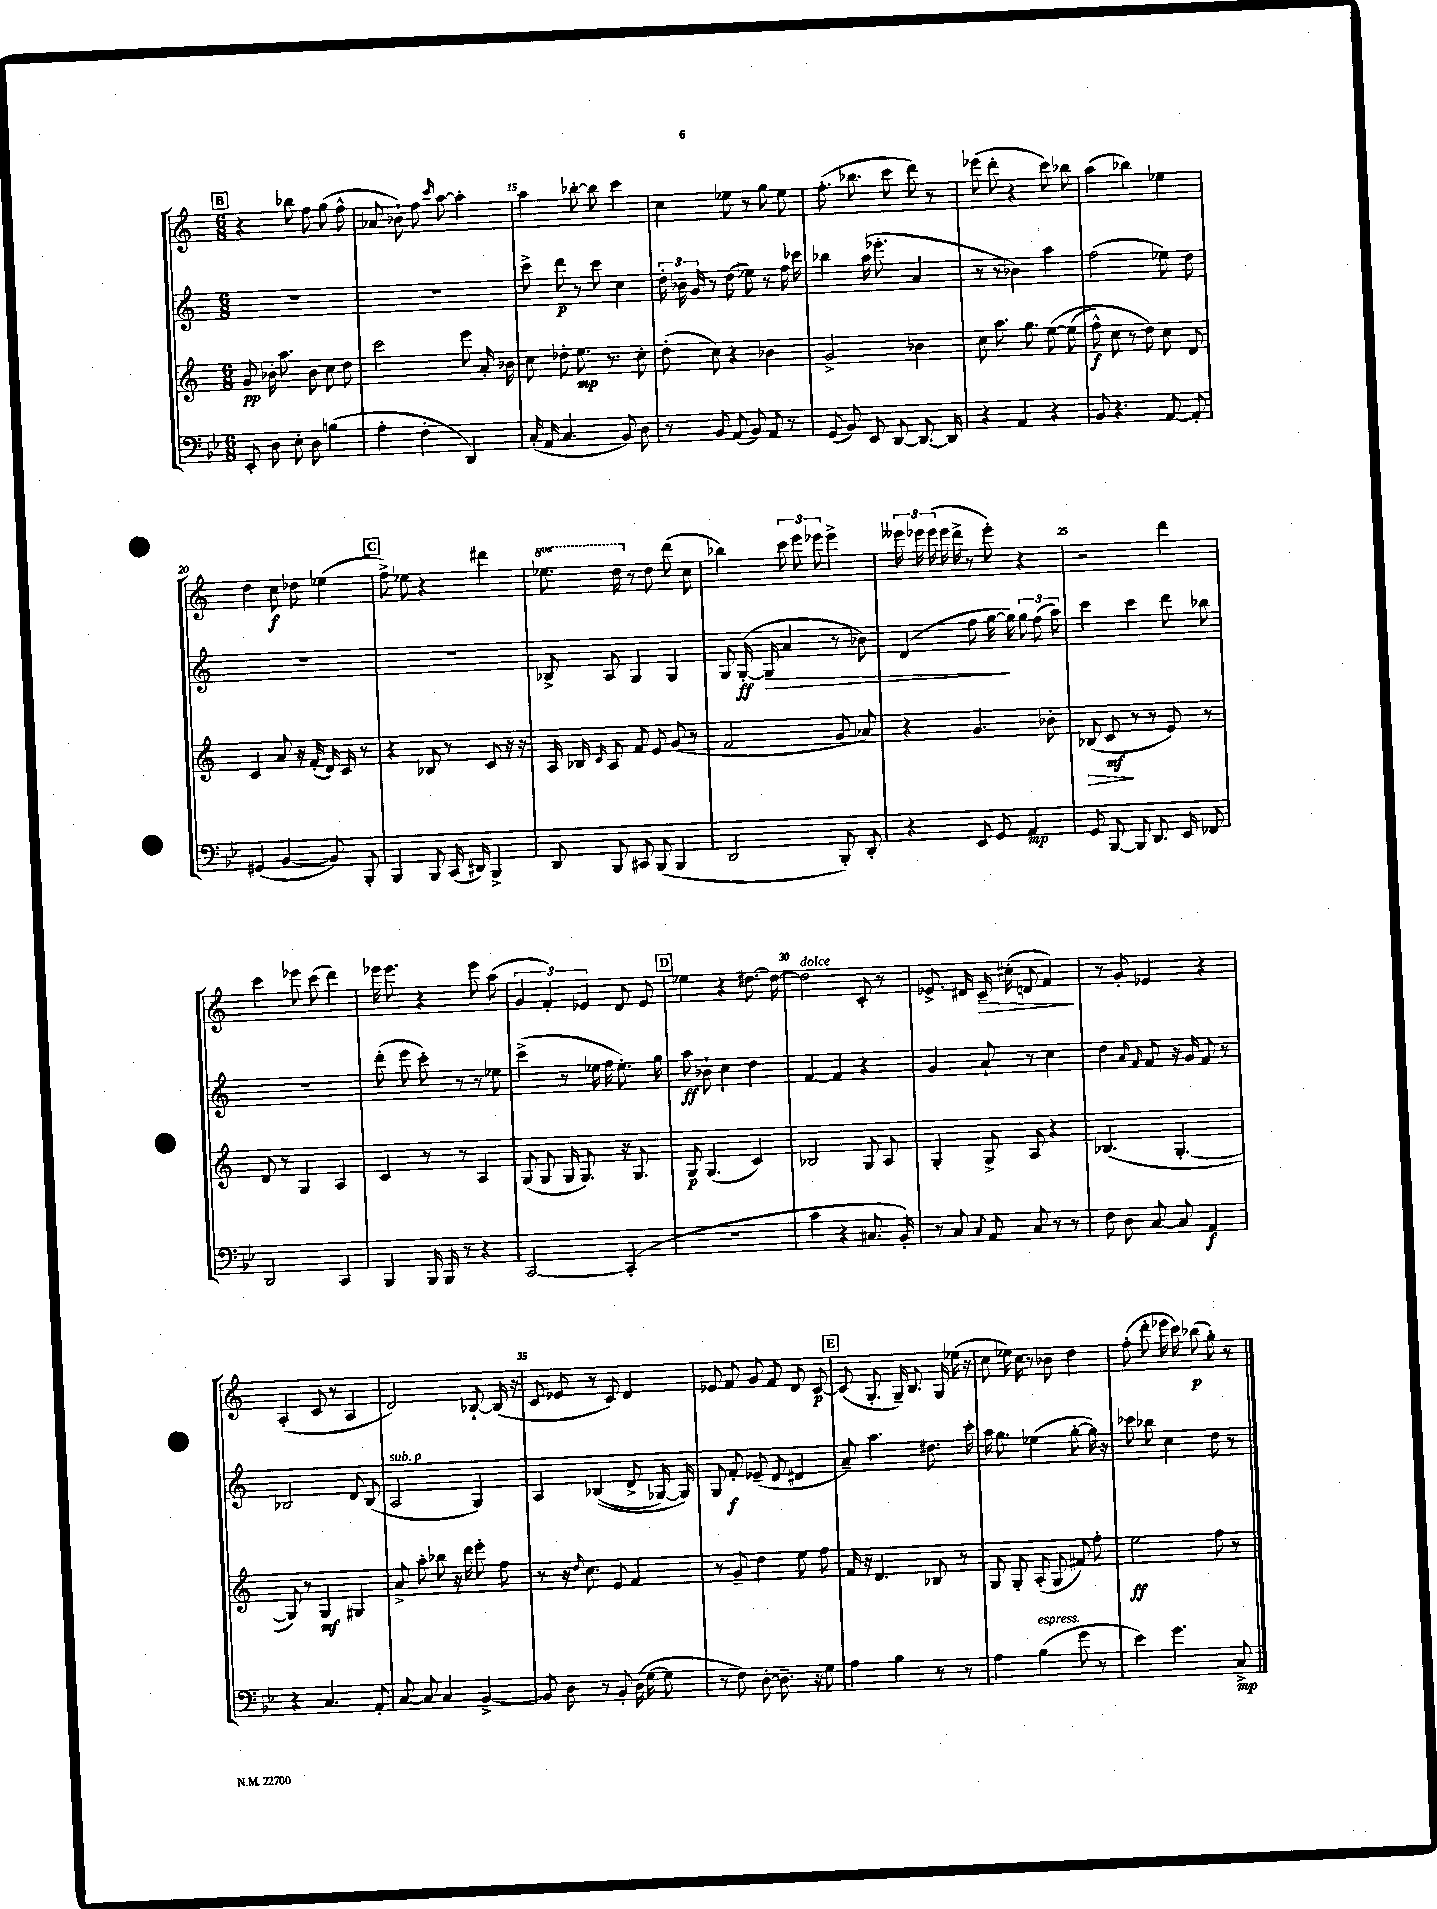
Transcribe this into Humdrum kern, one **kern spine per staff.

**kern	**kern	**kern	**kern
*staff4	*staff3	*staff2	*staff1
*clefF4	*clefG2	*clefG2	*clefG2
*k[b-e-]	*k[]	*k[]	*k[]
*M6/8	*M6/8	*M6/8	*M6/8
8EE-'/	8g/	2.r	4r
8D\	16b-'\	.	.
.	8.aa\	.	.
8E-'\	.	.	8bb-\
8D\	8b-\	.	8ff\
(4B\	8cc\	.	(8gg\
.	8dd\	.	8ff^^\
=	=	=	=
4A'\	2ccc\	2.r	8a-/
.	.	.	8b-`\)
4F'\	.	.	8ff\
.	.	.	16qqccc/
.	.	.	[8aa\
4DD/)	8eee\	.	4aa'\]
.	16a'/	.	.
.	16b-\	.	.
=	=	=	=
(16C'/	8cc\	8ccc^\	4aa\
16AA/	.	.	.
4.C/	8dd-'\	8ddd\	.
.	8.ee\	8r	[8bb-'\
.	.	8ccc\	8bb-\]
.	8.r	.	.
8BB-/)	.	4cc\	4ccc\
8D\	8cc'\	.	.
=	=	=	=
8r	(8dd'\	24dd'\	4cc\
.	.	24b-\	.
.	.	24g/	.
8BB-/	8cc\)	8r	.
(8AA/	4r	(8dd\	8ee-\
8BB-/)	.	8ee-\)	8r
8AA/	4b-\	8r	8gg\
8r	.	16ff\	8ee-\
.	.	16ccc-\	.
=	=	=	=
(8GG/	2g^/	4bb-\	(8.ff'\
8BB-/)	.	.	.
.	.	.	8.bb-\
8EE-/	.	(16aa\	.
.	.	8.eee-'\	.
[8DD/	.	.	8ccc\
8.DD/_	4b-\	4a/	8ddd\)
.	.	.	8r
16DD/]	.	.	.
=	=	=	=
4r	8cc\	8r	(8eee-\
.	8.aa\	8r	8ddd'\
4AA/	.	4b-\)	4r
.	8.gg\	.	.
4r	&([8ee\	4aa\	8ccc\)
.	(8ee\]	.	8bb-\
=	=	=	=
8BB-/	8ff^^\)	(2ff\	(4aa\
4.r	8cc\	.	.
.	8r	.	4bb-\)
.	8dd\&)	.	.
[8AA/	8cc\	8ee-\)	4ee-\
8AA'/]	8d/	8dd\	.
=	=	=	=
(4GG#/	4c/	2.r	4dd\
[4BB-/	8a/	.	8cc\
.	16r	.	8dd-\
.	(16f'/	.	.
8BB-/])	16d/)	.	(4ee-\
.	16c/	.	.
8BBB-'/	8r	.	.
=	=	=	=
4BBB-/	4r	2.r	8ff^\)
.	.	.	8ee-\
8BBB-/	8B-/	.	4r
(16CC/	8r	.	.
16DD#/)	.	.	.
4BBB-^/	8c/	.	4ddd#\
.	16r	.	.
.	16r	.	.
=	=	=	=
8DD/	16A/	8B-^/	8.eee-\
.	16B-/	.	.
.	16qqc/	.	.
8BBB-/	8A/	8A/	.
.	.	.	16ddd\
8CC#/	8f/	4G/	8r
(8BBB-/	8e/	.	8dd\
4BBB-/	(8g/	4G/	(8ddd\
.	8r	.	8cc\
=	=	=	=
2DD/	2f/	8G/	4bb-\)
.	.	([16G'/	.
.	.	16G/]	.
.	.	4a/	12ccc\
.	.	.	12eee\
.	.	.	12eee-\
8BBB-'/)	8g/	8r	4eee-^\
8DD'/	8a-/)	8b-\)	.
=	=	=	=
4r	4r	(4d/	24eee--\
.	.	.	24eee-\
.	.	.	(24eee-\
.	.	.	16eee-\
.	.	.	16ddd^\
8EE-/	4.g/	8ff\	8r
8GG/	.	[16gg\	8eee-'\)
.	.	16gg\])	.
4AA/	.	12gg\	4r
.	.	(12ff\	.
.	8b-'\	.	.
.	.	12aa\)	.
=	=	=	=
8GG/	(8B-/	4ccc\	2r
[8BBB-/	8c/	.	.
8BBB-/]	8r	4ccc\	.
8.DD/	8r	.	.
.	8e/)	8ddd\	4ddd\
16EE-/	.	.	.
8FF-/	8r	8bb-\	.
=	=	=	=
2DD/	8d/	2.r	4ccc\
.	8r	.	.
.	4G/	.	8eee-\
.	.	.	(8ccc\
4CC/	4A/	.	4ddd\)
=	=	=	=
4BBB-/	4c/	(8ddd'\	16eee-\
.	.	.	8.eee-\
.	.	8eee\	.
16BBB-/	8r	8ccc'\)	4r
16BBB-/	.	.	.
8r	8r	8r	.
4r	4A/	8r	8eee-\
.	.	8ee-\	(8aa\
=	=	=	=
[2CC/	(8G/	(4ccc^\	6g/
.	8G/	.	.
.	.	.	6f'/)
.	16G/	8r	.
.	8.G/)	.	.
.	.	.	6e-/
.	.	16ee-\	.
.	.	16ff\	.
(4CC'/]	16r	8.ee-'\)	8d/
.	8.G/	.	.
.	.	.	8e-/
.	.	16gg\	.
=	=	=	=
2.r	8G/	8aa\	4ee-\
.	(4.G/	8b-`\	.
.	.	4cc\	4r
.	4c/)	4dd\	[8.dd#\
.	.	.	16dd#\_
=	=	=	=
4c\	2B-/	[4f/	2dd#\]
4r	.	4f/]	.
8.C#/	8G/	4r	8c'/
.	8A/	.	8r
16BB-'/)	.	.	.
=	=	=	=
8r	4G'/	4g/	8.e-^/
8C/	.	.	.
.	.	.	16d#/
8qqC/	.	.	.
8AA/	8G^/	8a`/	16c~/
.	.	.	(16cc#'\
8C/	8A/	8r	8d/
8r	4r	4cc\	4f/)
8r	.	.	.
=	=	=	=
8F\	(4.B-/	4dd\	8r
8D\	.	.	8g'/
.	.	16qqa/	.
.	.	16qqf/	.
[8C/	.	8f/	4e-/
8C/]	[4.G'/	16r	.
.	.	16g/	.
4AA/	.	8f/	4r
.	.	8r	.
=	=	=	=
4r	8G/])	2B-/	(4A'/
.	8r	.	.
4.C/	4G/	.	8c/
.	.	.	8r
.	4G#/	8d/	4A/
8AA'/	.	(8B-/	.
=	=	=	=
[8C/	8a^/	2A/	2d/)
8C/]	8aa'\	.	.
4C/	8bb-\	.	.
.	16r	.	.
.	16ddd\	.	.
[4BB-^/	8eee'\	4G/)	[8B-`/
.	8ff\	.	(16B-/]
.	.	.	16r
=	=	=	=
8BB-/]	8r	4A/	8c/
8D\	16r	.	8e-/
.	16qqdd/	.	.
.	8.cc\	.	.
8r	.	&((4B-/	8r
8BB-'/	8e/	.	8c/)
(16D\	4f/	8d^/	4d/
[16G\	.	.	.
8G\]	.	[16G-/)	.
.	.	16G-/]&)	.
=	=	=	=
8r	8r	8G/	8e-/
8F\)	8g~/	8f'/	8f/
[8D'\	4dd\	(8e-~/	8g/
8.D~\]	.	8d/	8f/
.	8ee\	4d#/	8d/
16r	.	.	.
8G\	8ff\	.	[8c/
=	=	=	=
4A\	16f/	8a~/)	(8c/]
.	16r	.	.
.	4.d/	4.aa\	8.G'/
4B-\	.	.	.
.	.	.	16G~/)
.	.	.	8.B/
8r	8B-/	8.dd#\	.
.	.	.	16G/
8r	8r	.	(16ee-\
.	.	16ccc'\	16r
=	=	=	=
4A\	8G/	16aa\	8cc\
.	.	8.gg\	.
.	8G'/	.	16ee-\)
.	.	.	16cc\
(4B-\	(8A'/	(4ee-\	8r
.	8G/	.	8b-\
8g\	8f#/)	[8gg'\	4dd\
8r	8ff'\	16gg\])	.
.	.	16r	.
=	=	=	=
4e-\)	2ee\	8ccc-\	(8ff'\
.	.	8bb-\	8ddd'\
4.g\	.	4cc\	16eee-\
.	.	.	16ccc\)
.	.	.	(8bb-\
.	8ff\	8dd\	8gg'\)
8C^/	8r	8r	8r
==	==	==	==
*-	*-	*-	*-
